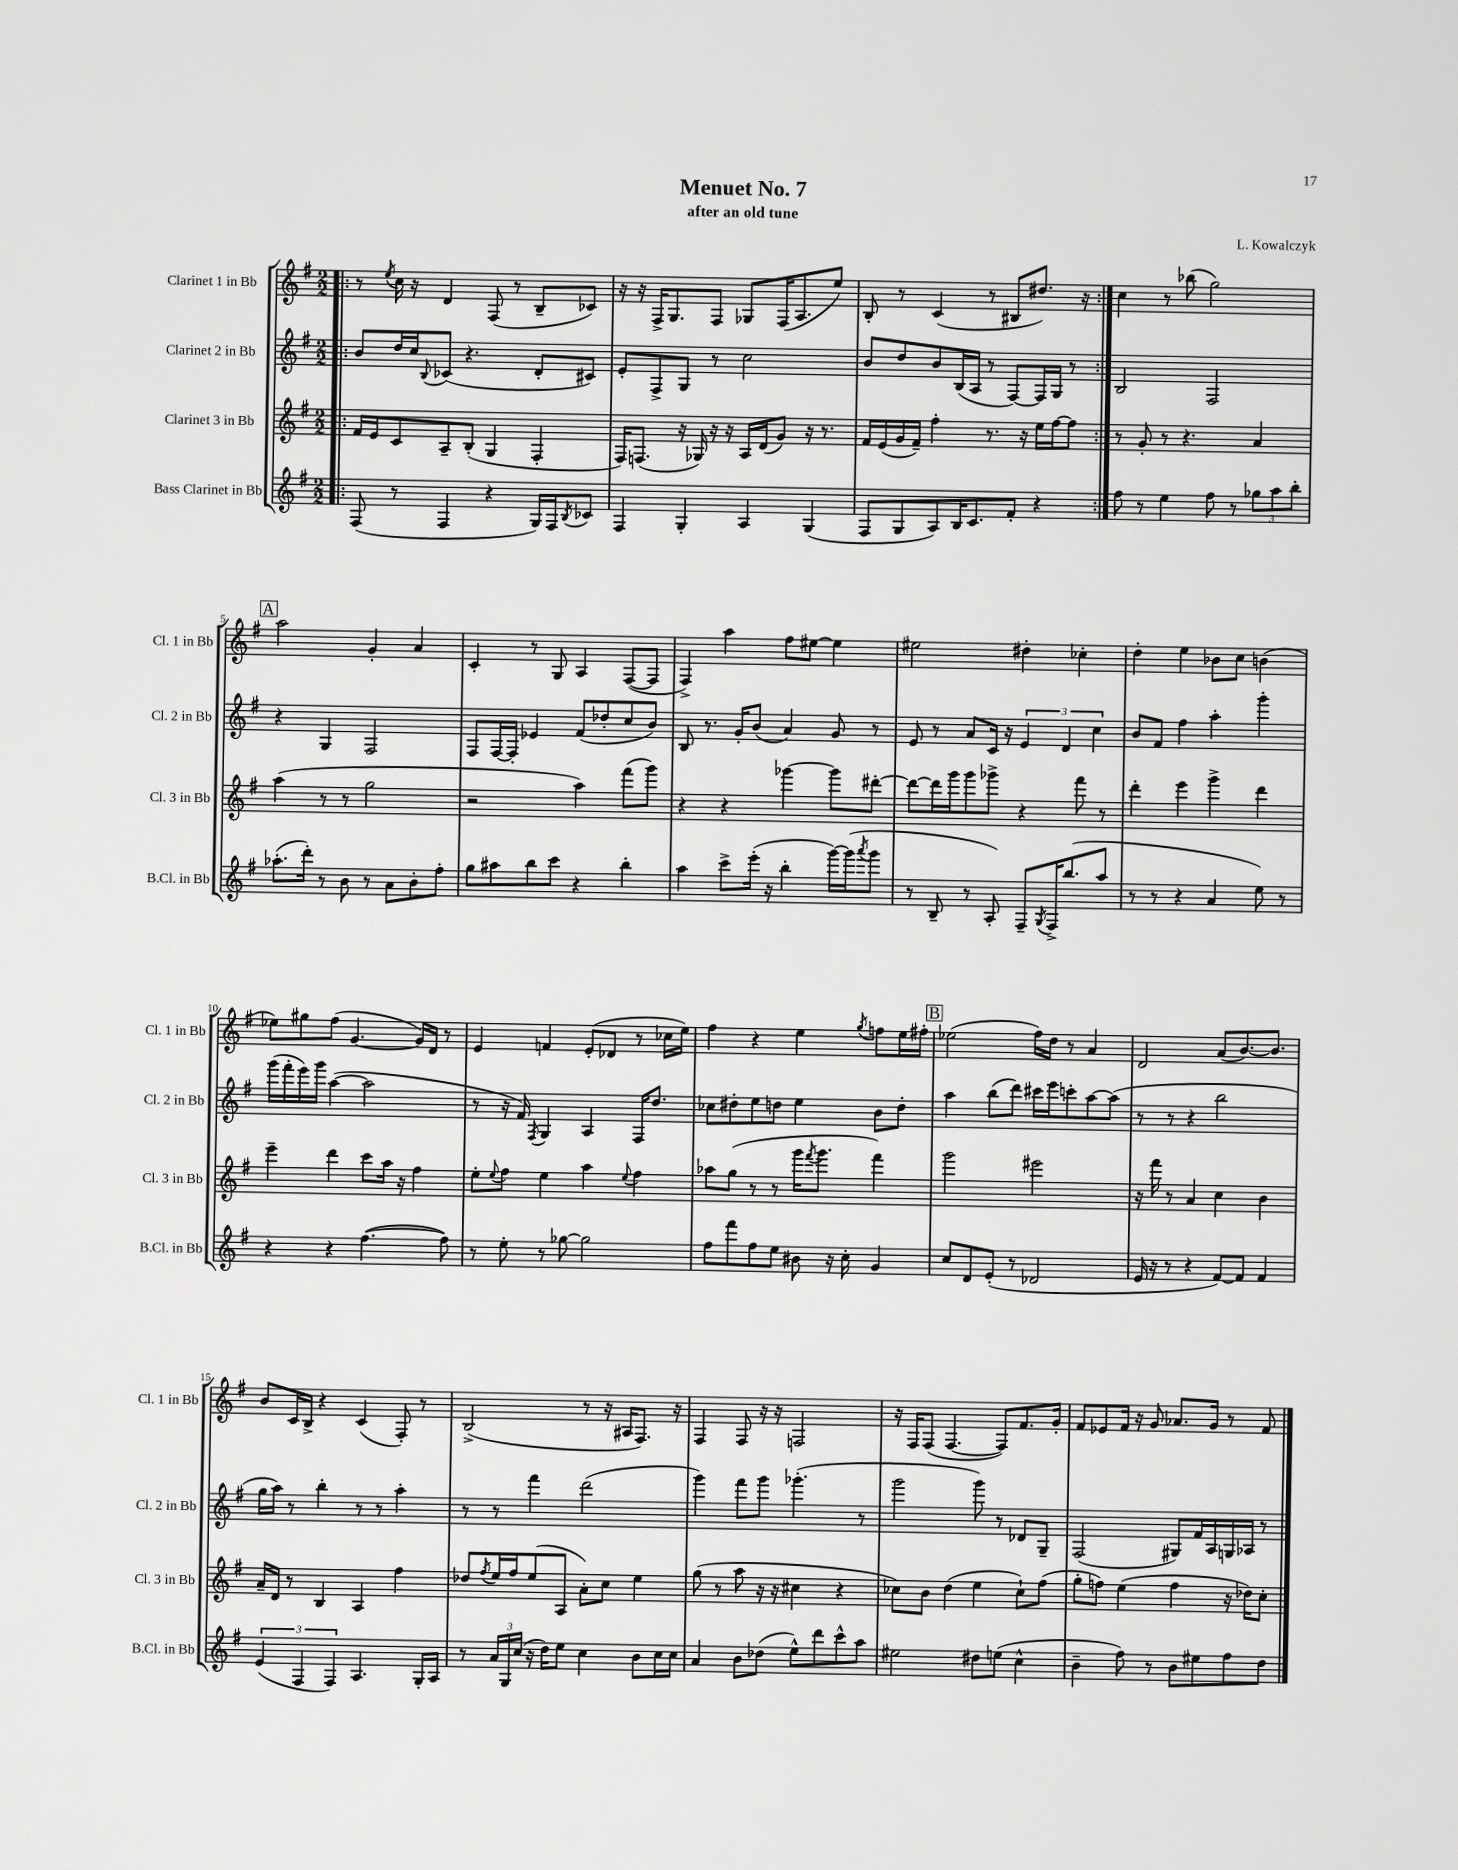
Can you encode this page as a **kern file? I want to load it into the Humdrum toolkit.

**kern	**kern	**kern	**kern
*staff4	*staff3	*staff2	*staff1
*clefG2	*clefG2	*clefG2	*clefG2
*k[f#]	*k[f#]	*k[f#]	*k[f#]
*M2/2	*M2/2	*M2/2	*M2/2
=!|:	=!|:	=!|:	=!|:
(8F#	16f#	8b	8r
.	16e	.	.
.	.	.	8qee
8r	8c	16dd	16cc
.	.	16cc	16r
.	.	8qqB	.
4F#	8A~	(8c-	4d
.	(8B'	4.r	.
4r	4G	.	(8F#
.	.	.	8r
16G)	4F#'	8d'	8B~
16F#	.	.	.
8qB	.	.	.
8c-	.	8c#)	8c-)
=	=	=	=
4F#	16F#)	8e'	16r
.	(8.F	.	16r
.	.	8F#^	16F#^
.	.	.	8.G
4G'	16r	8G	.
.	16G-)	.	.
.	16r	8r	8F#
.	16r	.	.
4A	16A	2cc	8G-
.	(16d	.	.
.	8g)	.	(16F#
.	.	.	8.A
(4G	16r	.	.
.	8.r	.	.
.	.	.	8ee)
=	=	=	=
8F#	16f#	8b	8B'
.	(16e	.	.
8G	16g	8dd	8r
.	16f#~)	.	.
8A)	4ff#'	8b	(4c
16B	.	(16B	.
8.c	.	16A	.
.	8.r	8r	8r
8f#'	.	[8F#)	8B#
.	16r	.	.
4r	16ee	16F#]	8.dd#)
.	[16ff#	16G	.
.	8ff#]	8r	.
.	.	.	16r
=:|!	=:|!	=:|!	=:|!
8ff#	8r	2B	4cc
8r	8g'	.	.
4ee	8r	.	8r
.	4.r	.	(8bb-
8ff#	.	2F#	2gg)
8r	.	.	.
12gg-	4a	.	.
12aa	.	.	.
12bb'	.	.	.
=	=	=	=
(8.aa-'	(4aa	4r	2aa
16ddd')	.	.	.
8r	8r	4G	.
8b	8r	.	.
8r	2gg	2F#	4g'
8a	.	.	.
8b'	.	.	4a
8ff#'	.	.	.
=	=	=	=
8gg	2r	8F#	4c'
8aa#	.	[16F#	.
.	.	16F#']	.
8bb	.	4e-	8r
8ccc	.	.	8G
4r	4aa)	(8f#	4A
.	.	8dd-'	.
4bb'	(8fff#	8cc	([8F#
.	8ggg)	8b)	8F#]
=	=	=	=
4aa	4r	8B	4F#^)
.	.	8.r	.
8ccc^	4r	.	4aa
.	.	16g'	.
(16eee'	.	(8b	.
16r	.	.	.
4bb'	[4ggg-	4a)	8ff#
.	.	.	[8ee#
[16ggg)	8ggg-]	8g	4ee#]
(16ggg]	.	.	.
8qaaa	.	.	.
8ggg	[8ddd#'	8r	.
=	=	=	=
8r	8ddd#_	8e	2ee#
8B~	16ddd#]	8r	.
.	16ggg	.	.
8r	8ggg	8a	.
8A')	8ggg-^	16c	.
.	.	16r	.
8F#~	4r	6e	4dd#'
8qG	.	.	.
16F#^	.	.	.
.	.	6d	.
(8.bb	.	.	.
.	8fff#	.	4cc-'
.	.	6cc	.
8aa	8r	.	.
=	=	=	=
8r	4ddd'	8b	4dd'
8r	.	8f#	.
4r	4eee	4ff#	4ee
4a	4ggg^	4aa'	8b-
.	.	.	8cc
8ee)	4ddd	4ggg'	(4b
8r	.	.	.
=	=	=	=
4r	4eee~	(16ggg	8ee-)
.	.	16fff#'	.
.	.	16eee)	8gg#
.	.	16ggg	.
4r	4ddd	([4aa	(8ff#
.	.	.	[4.g
([4.ff#	8ccc	2aa]	.
.	16aa	.	.
.	16r	.	.
.	4ff#	.	16g])
.	.	.	16d
8ff#])	.	.	8r
=	=	=	=
8r	8ee'	8r	4e
.	8qqee	.	.
8ee'	8ff#	16r	.
.	.	16f#)	.
.	.	8qF#	.
8r	4ee	4G	4f
[8gg-	.	.	.
2gg-]	4aa	4A	(8e'
.	.	.	8d-
.	8qqee	.	.
.	4ff#	16F#	8r
.	.	8.dd	.
.	.	.	16cc-
.	.	.	16ee)
=	=	=	=
8ff#	8aa-	8cc-	4ff#
8fff#	(8gg	8dd#'	.
8ff#	8r	8ee	4r
8ee	8r	8dd	.
8b#	16ggg	4ee	4ee
.	8qfff#	.	.
.	8.ggg	.	.
16r	.	.	.
16cc'	.	.	.
.	.	.	8qgg
4g	4fff#)	8b	8ff
.	.	8dd'	16ee
.	.	.	16ff#'
=	=	=	=
8cc	2ggg	4aa	(2ee-
8d	.	.	.
(8e'	.	(8bb	.
8r	.	8ddd)	.
2d-	2eee#	16ccc#	16ff#)
.	.	16eee	16dd
.	.	8ccc'	8r
.	.	[8aa	4a
.	.	(8aa]	.
=	=	=	=
16e	16r	8r	2d
16r	16fff#	.	.
8r	8r	8r	.
4r	4a	4r	.
[8f#)	4cc	2bb	(8a
8f#]	.	.	[8.b)
4f#	4b	.	.
.	.	.	8.b]
=	=	=	=
(6e	16a~	16gg	8b
.	16d	16aa)	.
.	8r	8r	16c
6F#	.	.	.
.	.	.	16B^
.	4B	4bb'	4r
6F#)	.	.	.
4.A	4A	8r	(4c
.	.	8r	.
.	4ff#	4aa'	8F#')
16G'	.	.	8r
16A	.	.	.
=	=	=	=
8r	8dd-	8r	(2B^
.	8qff#	.	.
24a	16ee	8r	.
24G	.	.	.
.	16ff#	.	.
(24cc	.	.	.
16r	(8ee	4fff#	.
16dd)	.	.	.
8ee	8A	.	.
4cc	8a')	(2ddd	8r
.	8cc	.	16r
.	.	.	16A#
8b	4ee	.	8.F#)
16cc	.	.	.
16cc	.	.	16r
=	=	=	=
4a	(8gg	4ggg)	4F#
.	8r	.	.
8b	8aa	8fff#	8F#
(8dd-	16r	8ggg	16r
.	16r	.	16r
8ee^^)	4cc#	(4.ggg-'	2F
8ddd	.	.	.
8ccc^^	4r	.	.
8aa	.	8r	.
=	=	=	=
2ee#	8cc-)	2ggg	16r
.	.	.	16F#
.	8b	.	(8F#
.	(4dd	.	[4.F#
8dd#	4ee	8ggg)	.
(8ee	.	8r	8F#])
4cc^^	8cc-`)	8d-	8.f#
.	(8ff#	8G~	.
.	.	.	16g'
=	=	=	=
4b~	8gg'	(2F#	8f#
.	8ff)	.	8e-
8ff#)	(4ee	.	16f#
.	.	.	16r
8r	.	.	8g
8b	4ff	8G#)	8.a-
8ee#	.	16f#	.
.	.	16A	16g
8ff#	16r	16G	8r
.	16dd-)	16A-	.
8dd	8cc'	8r	8f#
==	==	==	==
*-	*-	*-	*-
